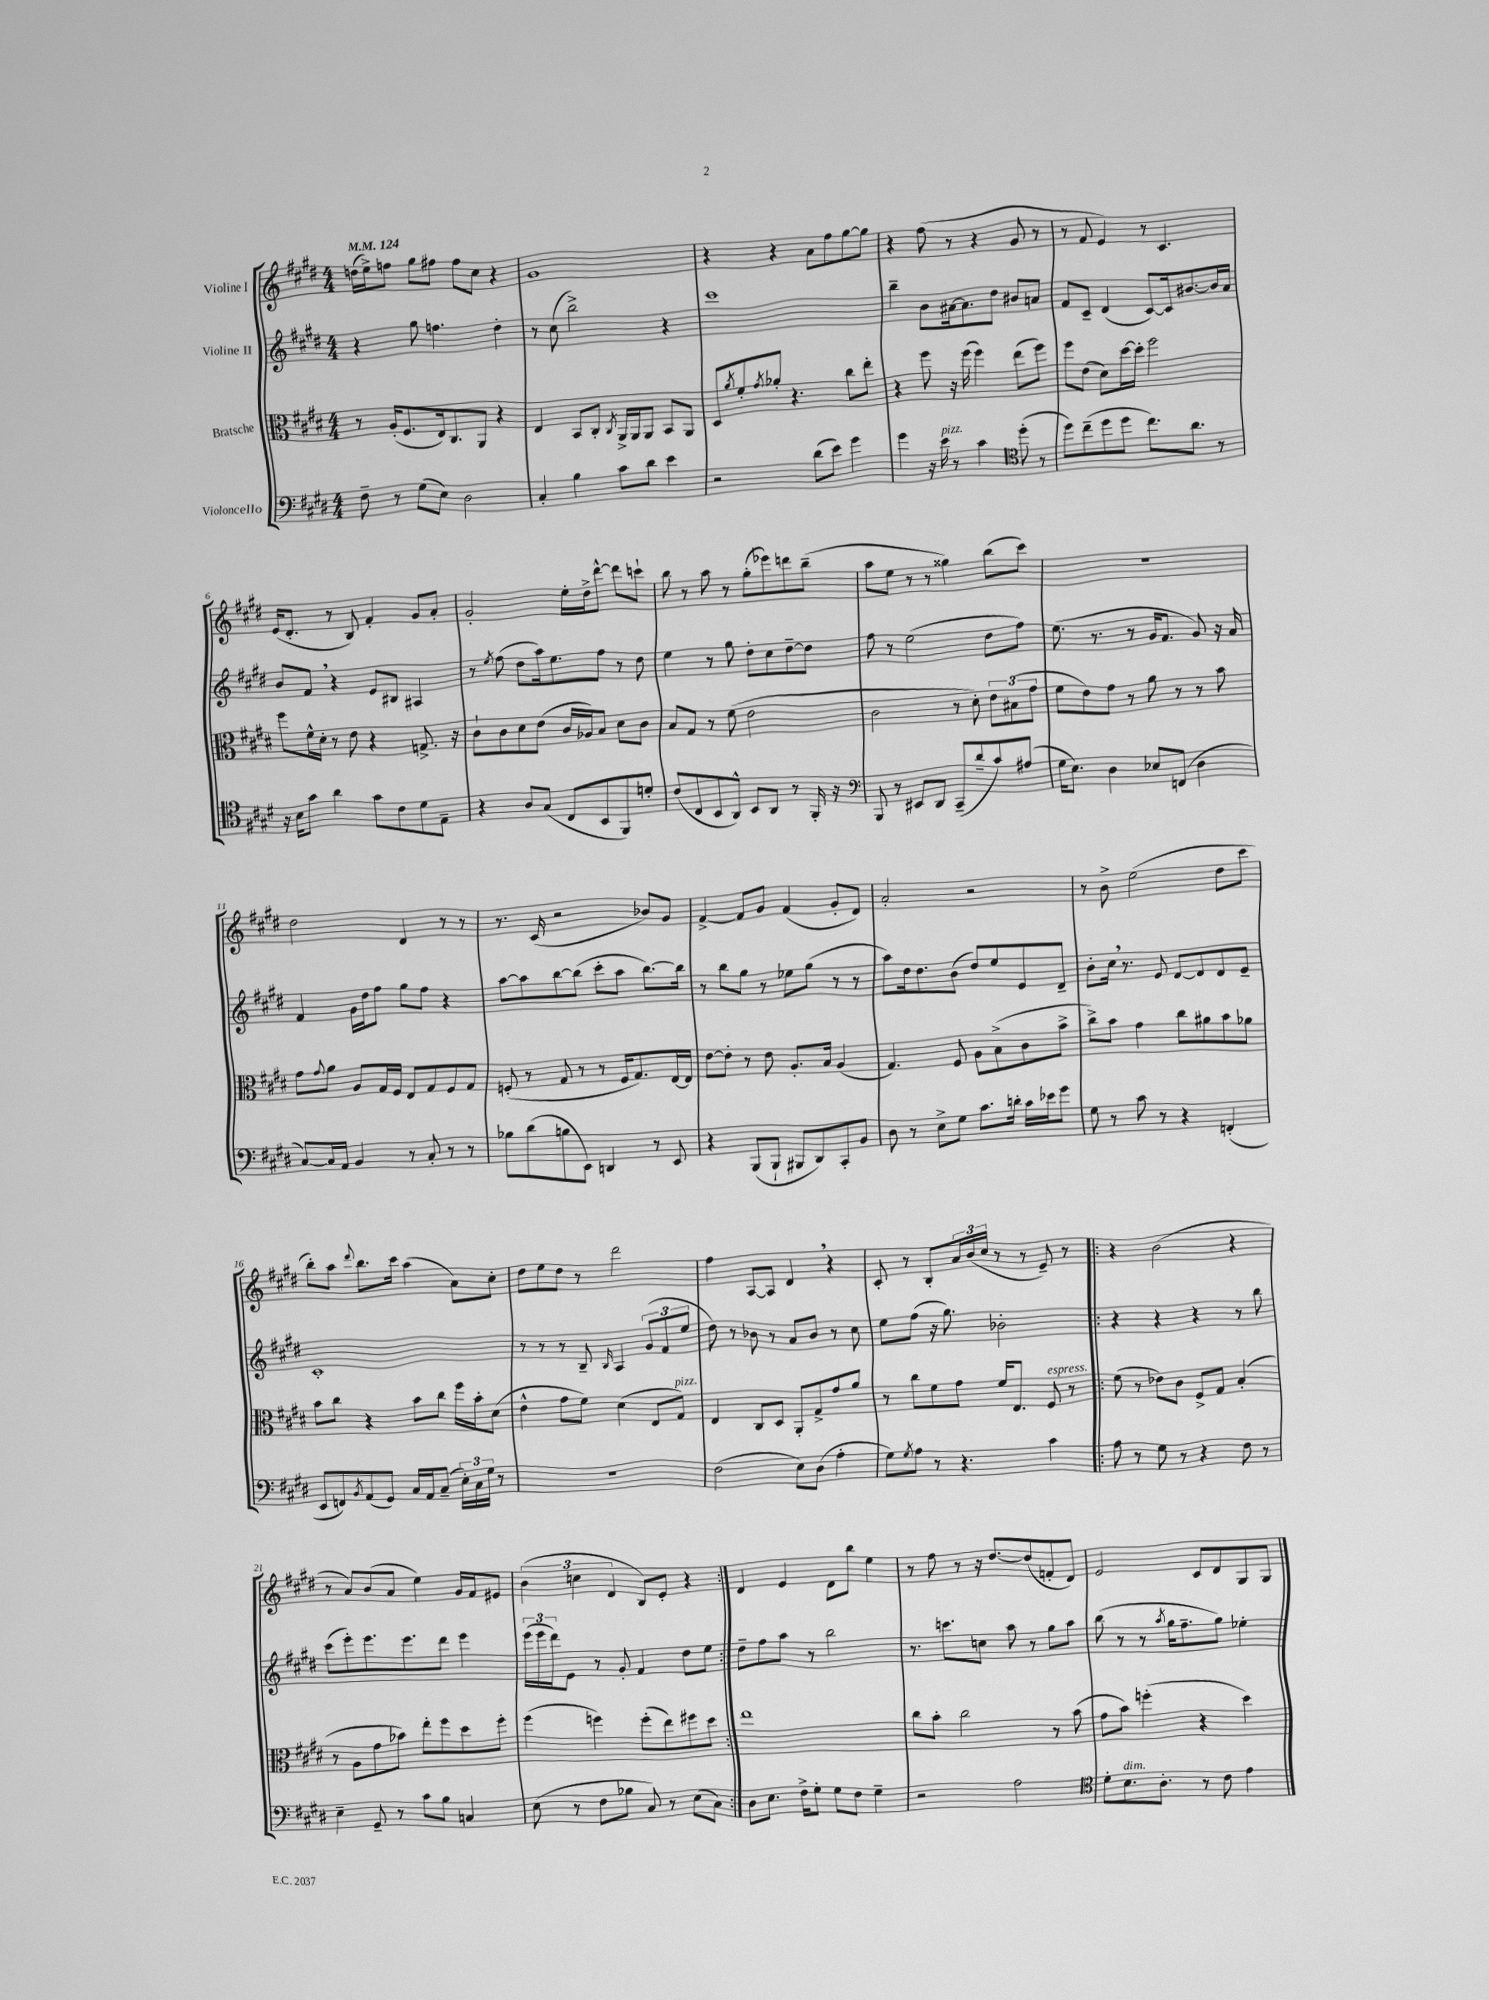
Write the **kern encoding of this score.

**kern	**kern	**kern	**kern
*part4	*part3	*part2	*part1
*staff4	*staff3	*staff2	*staff1
*I"Violoncello	*I"Bratsche	*I"Violine II	*I"Violine I
*clefF4	*clefC3	*clefG2	*clefG2
*k[f#c#g#d#]	*k[f#c#g#d#]	*k[f#c#g#d#]	*k[f#c#g#d#]
*M4/4	*M4/4	*M4/4	*M4/4
*MM124	*MM124	*MM124	*MM124
=1	=1	=1	=1
8F#~\	8r	4r	(16ddn\LL
.	.	.	16ee^\J)
8r	(16A'/KL	.	8ffn\J
.	8.F#/	.	.
(8G#\L	.	8gg#\	8gg#\L
8E\J)	16E/k)	4.ffn\	8ff#X\J
.	8.C#/	.	.
2D#\	.	.	8ff#\L
.	8AA/J	.	8cc#\J
.	4r	4dd#'\	4r
=2	=2	=2	=2
4C#'/	4E/	8r	1g#
.	.	(8cc#\	.
4B\	8BB/L	2bb^\)	.
.	8C#'/J	.	.
.	8qC#/	.	.
8c#\L	16AA^/LL	.	.
.	16AA/J	.	.
8d#\J	8AA/J	.	.
4e\	8BB/L	4r	.
.	8AA/J	.	.
=3	=3	=3	=3
2r	8D#/L	1ccc#	4r
.	8qa/	.	.
.	8f#'/	.	.
.	8qg#/	.	.
.	8a-X'/J	.	4r
.	4.r	.	.
(8d#\L	.	.	8a\L
8e\J)	.	.	8ff#\
4g#\	8cc#\L	.	[8gg#\
.	8ee'\J	.	8gg#\J]
=4	=4	=4	=4
4g#\	4r	4bb~\	4r
16r	8ff#\	8b\L	(8ff#\
!LO:TX:a:i:t=pizz.	!	!	!
16e\	.	.	.
8r	16r	[16a#X\k	8r
.	(16ff#\	8.a#\]	.
4c#\	4ff#\)	.	4r
.	.	8dd#\J	.
*clefC4	*	*	*
(8dd#'\	(8ee\L	8b#X/L	8g#/
8r	8ff#\J)	8an/J	8r
=5	=5	=5	=5
8dd#\L)	8ff#\L	8f#/L	8r
(8cc#~\	(8e\J	8c#~/J	8f#/
8dd#\	8d#\L)	(4d#/	4e/)
8dd#\J	[16dd#\L	.	.
.	16dd#'\JJ]	.	.
8.cc#\L)	2ff#\	[8c#/L)	8r
.	.	16c#/k]	4.c#/
8.a\J	.	[8.b#X/	.
8r	.	16b#/L]	.
.	.	16a/JJ	.
!!LO:LB:g=z
=6	=6	=6	=6
16r	8ff#\L	8b/L	(16e/KL
16B\KL	.	.	8.d#'/J
8g#\J	16f#^^\L	8f#,/J	.
.	16d#'\JJ	.	.
4a\	8r	4r	8r
.	8e\	.	8B/)
8g#\L	4r	8e/L	4f#'/
8c#\	.	8B#X/J	.
8d#\	8.Gn^/	4A#X/	8g#/L
8E~\J	.	.	8a'/J
.	16r	.	.
=7	=7	=7	=7
4r	8c#`\L	8r	2g#'/
.	.	8qee/	.
.	8c#\	(8ff#\	.
8A/L	8d#\	8dd#\L	.
(8G#/J	(8e\J	16aa\k)	.
.	.	8.ee\	.
8C#/L	16c#/LL	.	16ee'\LL
.	16A-X/J)	.	16dd#^\J
8BB/	8B/J	8ff#\J	[8ddd#^^\J
8FF#/)	8d#\L	8r	8ddd#\L]
8dn'/J	8c#\J	8dd#\	8cccn`\J
=8	=8	=8	=8
(8c#/L	8B/L	4ee\	8bb\
8C#/	8G#/J	.	8r
8BB/	8r	8r	8aa\
8AA^^/J)	(8f#\	8gg#\	8r
8BB/L	2e\	8dd#'\L	(8gg#'\L
8AA/J	.	8cc#\	8eee-X\)
8r	.	[8dd#~\	8dddn\
16FF#'/	.	8dd#\J]	(8bb~\J
16r	.	.	.
=9	=9	=9	=9
*clefF4	*	*	*
8BBB/	2c#\	8ff#\	8aa\L
8r	.	8r	8ee\J
8EE#X/L	.	(2ee\	8r
8DD#/J	.	.	8r
(8CC#~/L	8r	.	4gg##X\)
8d#~/	8d#'\)	.	.
8c#/)	12e\L	8dd#\L	(8bb\L
.	(12B#X\	.	.
(8A#X/J	.	8ff#\J)	8ccc#\J)
.	12g#\J	.	.
=10	=10	=10	=10
16G#\KL	8f#\L	(8.ee\	1r
8.E\J)	.	.	.
.	8e\)	.	.
.	.	8.r	.
4D#\	8g#\J	.	.
.	8r	8r	.
8E-X/L	8a\	16g#/KL	.
.	.	8.f#/J	.
(8FFn/J	8r	.	.
4D#\	8r	8g#/)	.
.	8b\	16r	.
.	.	16a/	.
!!LO:LB:g=z
=11	=11	=11	=11
[8C#/L)	8g#\L	4f#/	2dd#\
.	8qqg#/	.	.
16C#/L]	8a\J	.	.
16AA/JJ	.	.	.
4BB/	8A/L	16g#\LL	.
.	.	16dd#\J	.
.	16G#/L	8ff#\J	.
.	16F#/JJ	.	.
8r	8E/L	8gg#\L	4d#/
8C#'/	8G#/	8ff#\J	.
8r	8F#/	4r	8r
8r	8G#/J	.	8r
=12	=12	=12	=12
8B-X\L	(8Fn'/	[8aa\L	8.r
(8d#\	8r	8aa\]	.
.	.	.	(16c#/
8Bn\	8G#/	[8bb\	2r
8EE\J)	8r	(8bb\J]	.
4DDn/	8r	8ccc#'\L	.
.	16F/KL	8aa\J	.
.	8.G#/)	.	.
8r	.	[8.bb\L)	8b-X/L)
8EE/	[16E/L	.	8g#/J
.	16E/JJ]	16bb\Jk]	.
=13	=13	=13	=13
4r	[8e\L	8r	[4f#^/
.	8e'\J]	8bb\L	.
(8BBB/L	8r	8gg#\J	8f#/L]
8BBB`/J	8e\	8r	8g#/J
8BBB#X/L	8.A'/L	8ee-X\L	(4f#/
8DD#/)	.	(8gg#\J	.
.	16B/Jk	.	.
8CC#'/	(4A/	8r	8g#'/L
8BB/J	.	8r	8d#/J)
=14	=14	=14	=14
8D#\	4.G#/)	8aa\L)	2a'/
8r	.	16dd#\k	.
.	.	8.dd#\	.
8E^\L	.	.	.
8G#\J	8F#/	(8b\J	.
8.c#\L	8A\L	8dd#/L)	2r
.	(8B^\	8ee/	.
16dn'\Jk	.	.	.
16c#\LL	8c#\	8e/	.
16e-X\J	.	.	.
8g#\J	8b^\J	8d#~/J	.
=15	=15	=15	=15
8G#\	8cc#^\L)	8b'\L	8r
8r	8b\J	16cc#,\Jk	8b^\
.	.	8.r	.
8c#\	4g#\	.	(2ee\
8r	.	8e/	.
4r	8cc#\L	[8d#/L	.
.	8a#X\	8d#/]	.
(4FFn'/	8b\	8d#/	8dd#\L
.	8a-X\J	8e~/J	8ccc#\J
!!LO:LB:g=z
=16	=16	=16	=16
8EE/L	8b\L	1c#'	8bb'\L)
8FFn/)	8cc#\J	.	8aa\J
8qBB/	.	.	8qqddd#/
(8AA/	4r	.	8.bb\L
8GG#/J)	.	.	.
.	.	.	16ccc#\Jk
16C#/LL	8b\L	.	(4aa\
16AA/J	.	.	.
(8C#~/J	8cc#\J	.	.
24E'\LL)	16ff#\LL	.	8a\L)
24C#\	.	.	.
.	16b'\J	.	.
24G#\JJ	.	.	.
8r	(8d#\J	.	8cc#'\J
=17	=17	=17	=17
1r	4e^^\	8r	8dd#\L
.	.	8r	8ee\
.	8g#\L	8r	8dd#\J
.	8f#\J)	8B~/	8r
.	.	16qqB/	.
.	(4d#\	4A/	2ddd#\
.	8E/L	(12g#/L	.
.	.	12f#/	.
!	!LO:TX:a:i:t=pizz.	!	!
.	8G#/J)	.	.
.	.	12ee/J	.
=18	=18	=18	=18
(2F#\	4E/	8dd#\)	4ff#\
.	.	8r	.
.	8C#/L	8b-X\	[8A/L
.	8D#/J	8r	8A/J]
8E\L)	8AA'/L	8a/L	4d#,/
(8D#\J	8G#^/	8b-/J	.
4A'\	8g#/	8r	4r
.	8a/J	8cc#\	.
=19	=19	=19	=19
8G#\L)	8r	8ee\L	8c#'/
8qG#/	.	.	.
8A\J	8cc#\L	(8ff#\J	8r
8r	8f#\	16r	8B'/L
.	.	8.gg#\)	.
4.r	8g#\J	.	24a/L
.	.	.	(24b/
.	.	.	24cc#/JJ
.	16f#/KL	2b-X'\	8r
.	8.E/J	.	.
.	.	.	8r
!	!LO:TX:a:i:t=espress.	!	!
4c#\	8F#/	.	8e~/)
.	8r	.	8r
=20!|:	=20!|:	=20!|:	=20!|:
8A\	(8f#\	4r	4r
8r	8r	.	.
8G#\	8e-X\L)	4r	(2b\
8r	8c#\J	.	.
4r	8F#^/L	4r	.
.	8G#/J	.	.
8F#\	(4B'/	8r	4r
8r	.	8bb\	.
!!LO:LB:g=z
=21	=21	=21	=21
4E~\	8r	(8ccc#\L	8r
.	8A\L	8eee'\)	8a/L)
8GG#~/	8g#\	8.eee\	(8b/
8r	8b-X\J)	.	8a/J
.	.	8.eee\	.
8c#\L	8ee'\L	.	4ee\)
8B\J	8ff#\	8ddd#\J	.
4Cn/	8dd#\	4eee\	16g#/LL
.	.	.	16f#/J
.	8ff#'\J	.	8e#X/J
=22	=22	=22	=22
(8E\	(4ff#\	(24eee\LL	(6b\
.	.	24eee\	.
.	.	24ddd#\J)	.
8r	.	8e\J	.
.	.	.	6ccn\
8F#\L	4ffn\)	8r	.
.	.	.	6d#/
8B-X\J	.	8g#'/	.
8C#/)	(8ff'\L	4f#/	8B/L)
8r	8ee\)	.	8e'/J
(8E\L	8ff#X\	8dd#\L	4r
8C#\J)	8dd#\J	8ee\J	.
=23:|!	=23:|!	=23:|!	=23:|!
8D#\L	1ee	8dd#~\L	4d#/
8.E\J	.	8ff#\	.
.	.	8aa\J	4e/
16F#^\KL	.	.	.
8G#'\J	.	8r	.
8G#\L	.	2bb\	8d#\L
8F#\J	.	.	8bb\J
4G#~\	.	.	4ee\
=24	=24	=24	=24
2r	8cc#\L	8.r	8r
.	8b'\J	.	8ff#\
.	.	8.cccn\L	.
.	2cc#\	.	8r
.	.	8ccn\J	16r
.	.	.	[8.dd#/L
2A\	.	8aa\	.
.	.	8r	(8dd#/]
.	8r	8gg#\L	8fn'/
.	(8b\	8aa\J	8d#/J)
=25	=25	=25	=25
*clefC4	*	*	*
8d#'\L	8g#\L	(8bb\	2e/
!LO:TX:a:i:t=dim.	!	!	!
8.B\	8b\J)	8r	.
.	(4ffn'\	8r	.
8.A'\J	.	.	.
.	.	8qaa/	.
.	.	16gg#\KL	.
.	.	8.ff#~\	.
8r	4r	.	8c#/L
8c#\	.	8gg#\J)	8d#/
4e\	4dd#\)	4ee-X'\	8G#/
.	.	.	8G#/J
==	==	==	==
*-	*-	*-	*-
